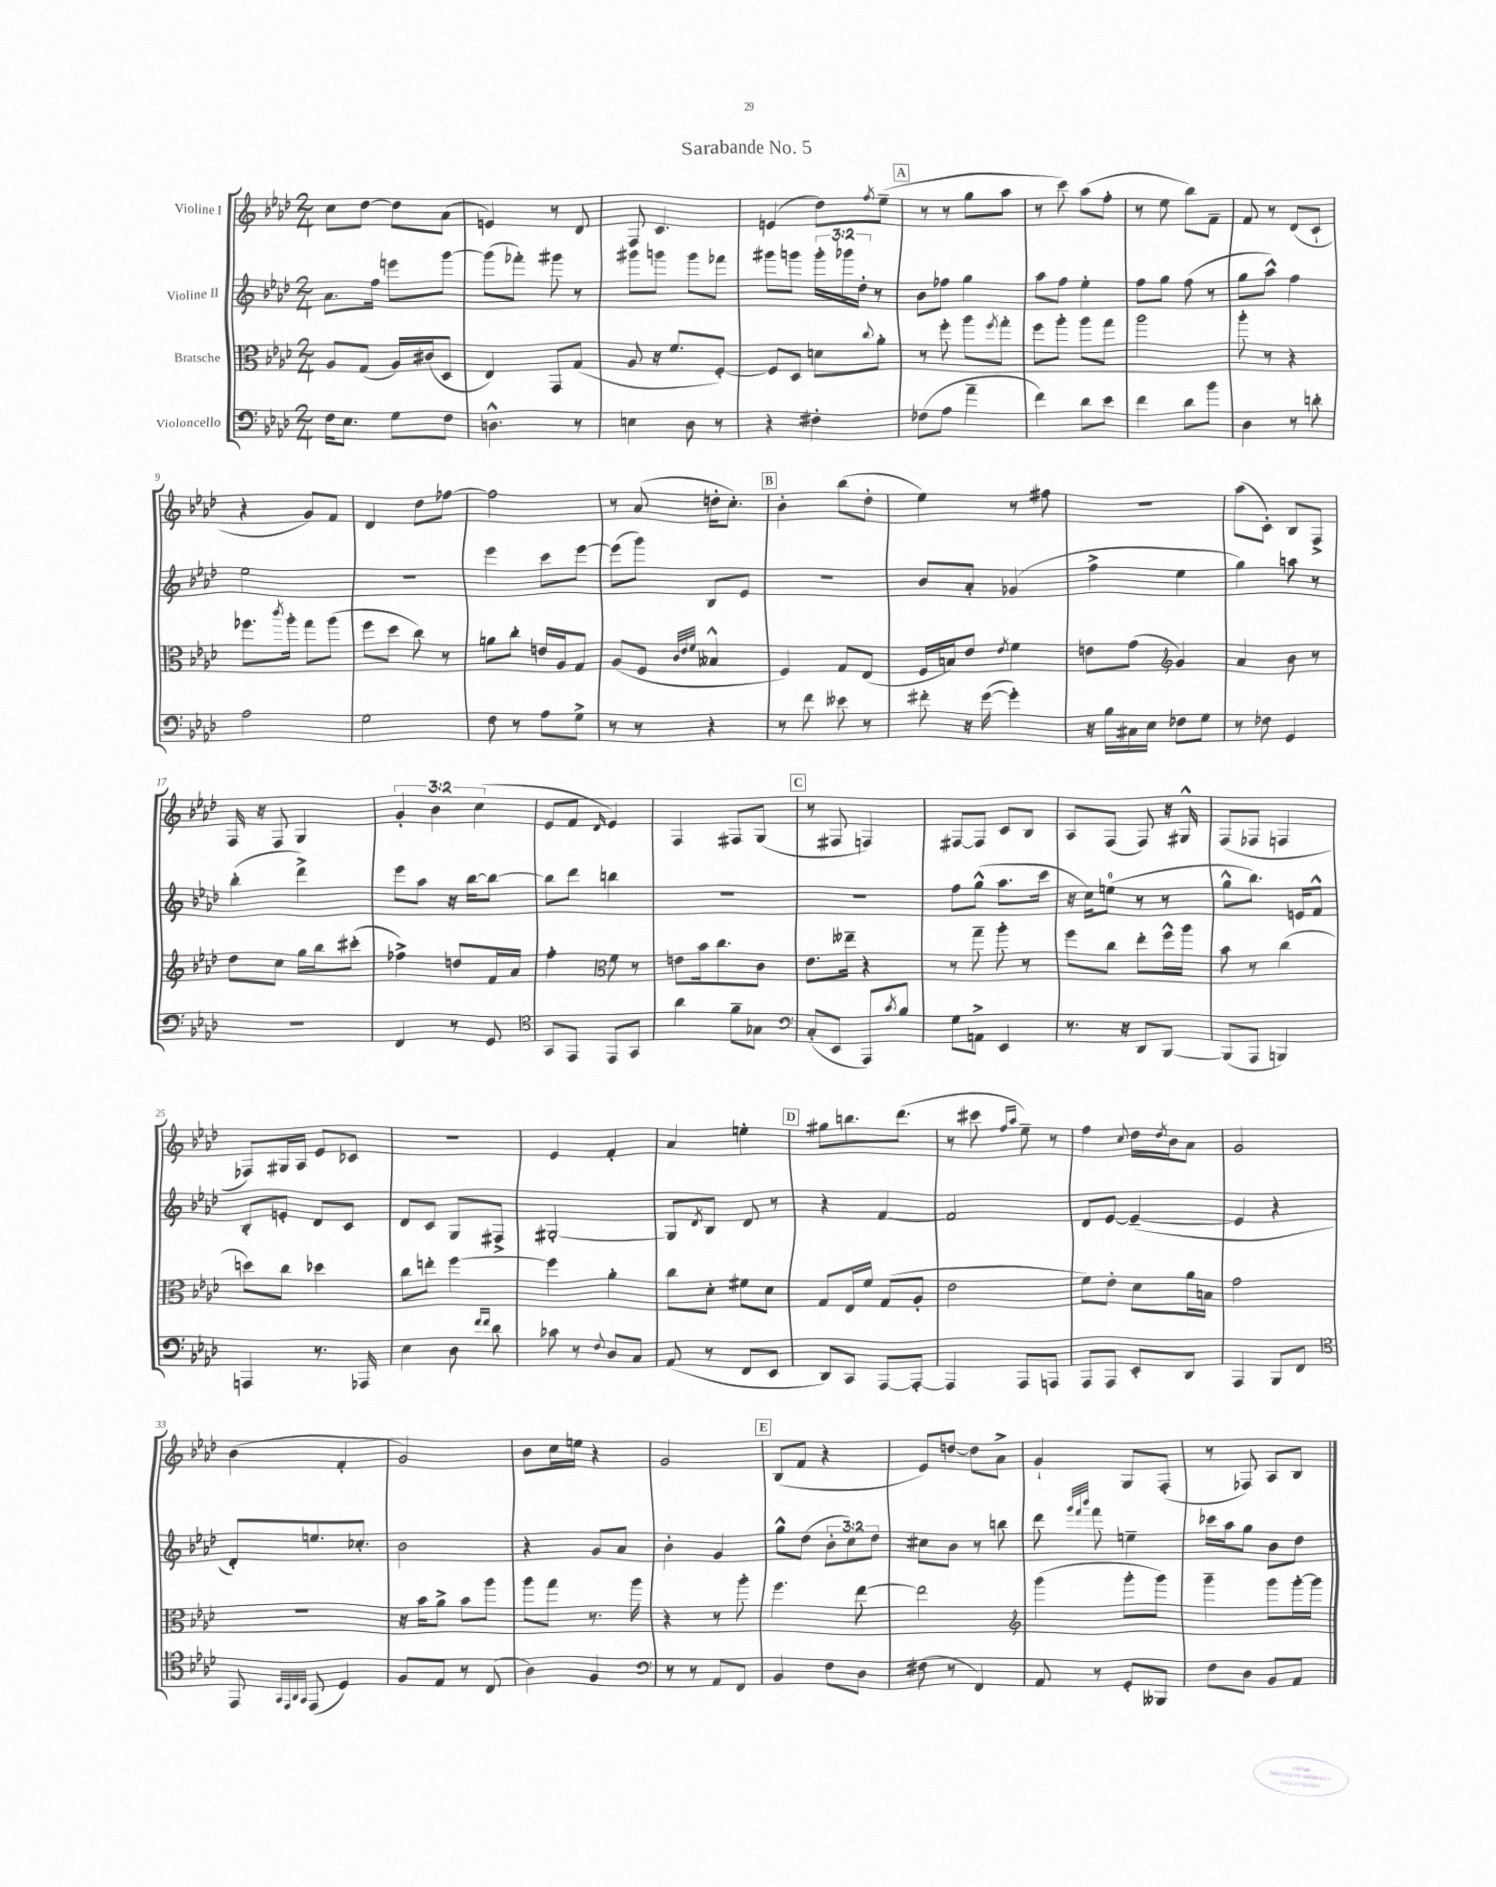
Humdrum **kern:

**kern	**kern	**kern	**kern
*staff4	*staff3	*staff2	*staff1
*clefF4	*clefC3	*clefG2	*clefG2
*k[b-e-a-d-]	*k[b-e-a-d-]	*k[b-e-a-d-]	*k[b-e-a-d-]
*M2/4	*M2/4	*M2/4	*M2/4
16F	8A-	8.a-	8cc
8.E-	.	.	.
.	(8G	.	[8dd-
.	.	16ff	.
8G	16A-)	8eee	8dd-]
.	(16c#	.	.
8F	8D-	[8ggg	(8a-
=	=	=	=
4.D^^	4E-)	(8ggg]	4e)
.	.	8fff-')	.
.	8GG	8ggg#	8r
8r	(8G	8r	8d-
=	=	=	=
4E	8A-	8ggg#	8F
.	16r	8ggg	4.c
.	8.f	.	.
8D-	.	8ggg	.
8r	[8F')	8fff-	.
=	=	=	=
4r	8F]	8ggg#	(4e
.	8D-	8ggg	.
4F#'	8d	24ggg'	8dd-)
.	.	24ggg-	.
.	.	24dd-'	.
.	8qqcc	.	8qff
.	8a-'	8r	(8ee-~
=	=	=	=
(8F-	8r	8b-	8r
8A-	8ff'	8ff-	8r
4a-~	8aa-	4gg	8gg
.	8qff	.	.
.	8gg'	.	8aa-
=	=	=	=
4f)	8ff	8aa-	8r
.	8aa-'	8ff	8ccc)
8d-	8aa-	4ee-'	(8aa-
8e-	8gg	.	8ff'
=	=	=	=
4f	2aa-	8ff	8r
.	.	8gg	8ee-
8d-	.	(8ff	8bb-)
8b-	.	8r	8f~
=	=	=	=
4D-	8aa-'	8gg	8f
.	8r	8aa-^^)	8r
8r	4r	4ff	(8d-
8d'	.	.	8c`
=	=	=	=
2A-	8.ff-	2ee-	4r
.	8qccc	.	.
.	16aa-'	.	.
.	8gg	.	8g)
.	(8aa-	.	8f
=	=	=	=
2G	8ff	2r	4d-
.	8dd-	.	.
.	8cc)	.	8dd-
.	8r	.	[8ff-
=	=	=	=
8F	8a	4eee-	2ff-]
8r	8cc'	.	.
8A-	16e	8ccc	.
.	16A-	.	.
8G^	8G	[8eee-	.
=	=	=	=
8r	(8A-	(8eee-]	8r
8r	8F	8ggg)	(8a-
.	32qqc	.	.
.	32qqe-	.	.
.	32qqf	.	.
4r	4B--^^	8B-	16dd'
.	.	.	8.cc')
.	.	8e-	.
=	=	=	=
8r	4F)	2r	4b-'
8f	.	.	.
8e--	8G	.	(8bb-
8r	(8E-	.	8dd-'
=	=	=	=
8f#'	16F	8b-	4ee-)
.	16B)	.	.
16r	8e-	8a-'	.
([16g	.	.	.
.	8qe-	.	.
4g'])	4f	(4g-	8r
.	.	.	8ff#
=	=	=	=
16r	8e	4ff^	2r
16B-	.	.	.
16C#	(8g	.	.
16E-	.	.	.
*	*clefG2	*	*
8F-	4g)	4ee-	.
8G	.	.	.
=	=	=	=
8r	4a-	4gg)	(8aa-
8F-	.	.	8c')
4GG	8b-	8aa	8B-
.	8r	8r	8F^
=	=	=	=
2r	8dd-	(4bb-'	16F
.	.	.	16r
.	8cc	.	8F
.	16gg	4ddd-^)	4G
.	16bb-	.	.
.	(8ccc#'	.	.
=	=	=	=
4FF	4ff-^)	8eee-	6g'
.	.	8aa-	.
.	.	.	6b-
8r	8dd	16r	.
.	.	[16bb-	.
.	.	.	(6cc
8GG	16f	8bb-_	.
.	16a-	.	.
=	=	=	=
*clefC4	*	*	*
8GG	4ff'	8bb-]	8e-
8EE-	.	8ddd-	8f
*	*clefC3	*	*
.	.	.	16qqd-
8EE-	8f	4bb	4e-)
8GG	8r	.	.
=	=	=	=
4a-	8e	2r	4F
.	16b-	.	.
.	8.cc	.	.
8f~	.	.	8F#
8G-	8c	.	(8G
=	=	=	=
*clefF4	*	*	*
(8C'	8.e-	2r	8r
8EE-	.	.	8F#
.	16ee--~	.	.
8AAA-)	4r	.	4F)
8qc	.	.	.
8B-	.	.	.
=	=	=	=
8G	8r	8ff	[8F#
8AA^	8gg~	(8gg^^	8F#]
4EE-	8aa-'	8.aa-	8c
.	8r	.	8B-
.	.	16ccc	.
=	=	=	=
8.r	8ff	16r	8A-
.	.	16cc)	.
.	8cc	(8ee	(8F
16r	.	.	.
8DD-	8ee-'	8r	8F)
[8BBB-	16ff^^	8r	16r
.	16aa-	.	16G#^^
=	=	=	=
(8BBB-]	8b-	8gg^^	(8F
8AAA-	8r	8.bb-)	8F-
4BBB)	(4cc	.	4F
.	.	16e	.
.	.	8f^^	.
=	=	=	=
4AAA	8dd)	8B-'	8F-)
.	8cc	8e'	16G#
.	.	.	16A-
8.r	4dd-	8d-	8e-
.	.	8c	8c-
16AAA-	.	.	.
=	=	=	=
4E-	8cc	8d-	2r
.	8ee'	8c	.
8D-	[4ff	8G	.
16qqf	.	.	.
16qqf	.	.	.
8d-	.	8F#^	.
=	=	=	=
8c-	4ff]	[2G#'	4e-
8r	.	.	.
8qqF	.	.	.
8D-	4a-'	.	4f'
8C	.	.	.
=	=	=	=
(8AA-	8cc	8G#]	4a-
.	.	8qd-	.
8r	8d-'	8B-	.
8FF	8f#	8d-	4ee'
8EE-	8d-	8r	.
=	=	=	=
8DD-)	8G	4r	8gg#
8CC	16E-	.	8.bb
.	16f	.	.
[8AAA-	(8G	[4f	.
.	.	.	(8.ddd-
8AAA-'_	8A-'	.	.
=	=	=	=
4AAA-]	2e-	2f]	8r
.	.	.	8ccc#
.	.	.	16qqff
.	.	.	16qqaa-
8AAA-	.	.	8ee-~)
8AAA	.	.	8r
=	=	=	=
8AAA-	8f)	8d-	4ff
8AAA-	8e-'	[8e-	.
.	.	.	8qqcc
8EE-'	8d-	(4e-~_	16dd-
.	.	.	8qdd-
.	.	.	16b-
8DD-	16a-	.	8a-
.	16B	.	.
=	=	=	=
4AAA-	2g	4e-]	2g
8BBB-	.	4r	.
8FF	.	.	.
=	=	=	=
*clefC4	*	*	*
8EE-	2r	8d-')	(4b-
32qqGG	.	.	.
32qqEE-	.	.	.
32qqAA-	.	.	.
32qqGG	.	.	.
(8EE-	.	8.ee	.
4D-)	.	.	4f'
.	.	8.cc-'	.
=	=	=	=
8F	16r	2b-	2g)
.	16b-	.	.
8E-	8a-^	.	.
8r	8b-	.	.
(8C	8aa-	.	.
=	=	=	=
4A-)	8aa-	4r	8b-
.	8gg	.	16cc
.	.	.	16ee
4F	8.r	8g	4r
.	.	8a-	.
.	16aa-	.	.
=	=	=	=
*clefF4	*	*	*
8r	4r	4b-'	2g
8r	.	.	.
8AA-	8r	4g	.
8FF	8aa-'	.	.
=	=	=	=
4BB-	4.ff	8gg^^	(8B-
.	.	(8dd-	8f
8F	.	12b-'	4r
.	.	12cc)	.
8D-	[8ee-	.	.
.	.	12dd-	.
=	=	=	=
(8F#	2ee-]	8cc#	8e-)
8r	.	8b-	[8dd
4FF)	.	8r	8dd]
.	.	8bb	8a-^
=	=	=	=
*	*clefG2	*	*
8AA-	(4ggg	8ddd-	4g`
.	.	32qqggg	.
.	.	32qqfff	.
.	.	32qqbbb-	.
8r	.	8fff	.
8GG'	8ggg'	4ee~	8G
8BBB--	8ggg)	.	(8F'
=	=	=	=
8F	4ggg~	16ccc-	8r
.	.	16aa-	.
8D-	.	8gg	8F-)
8BB-	8ggg	8b-	8A-
8AA-	[16ggg'	8dd-	8B-
.	16ggg]	.	.
==	==	==	==
*-	*-	*-	*-
